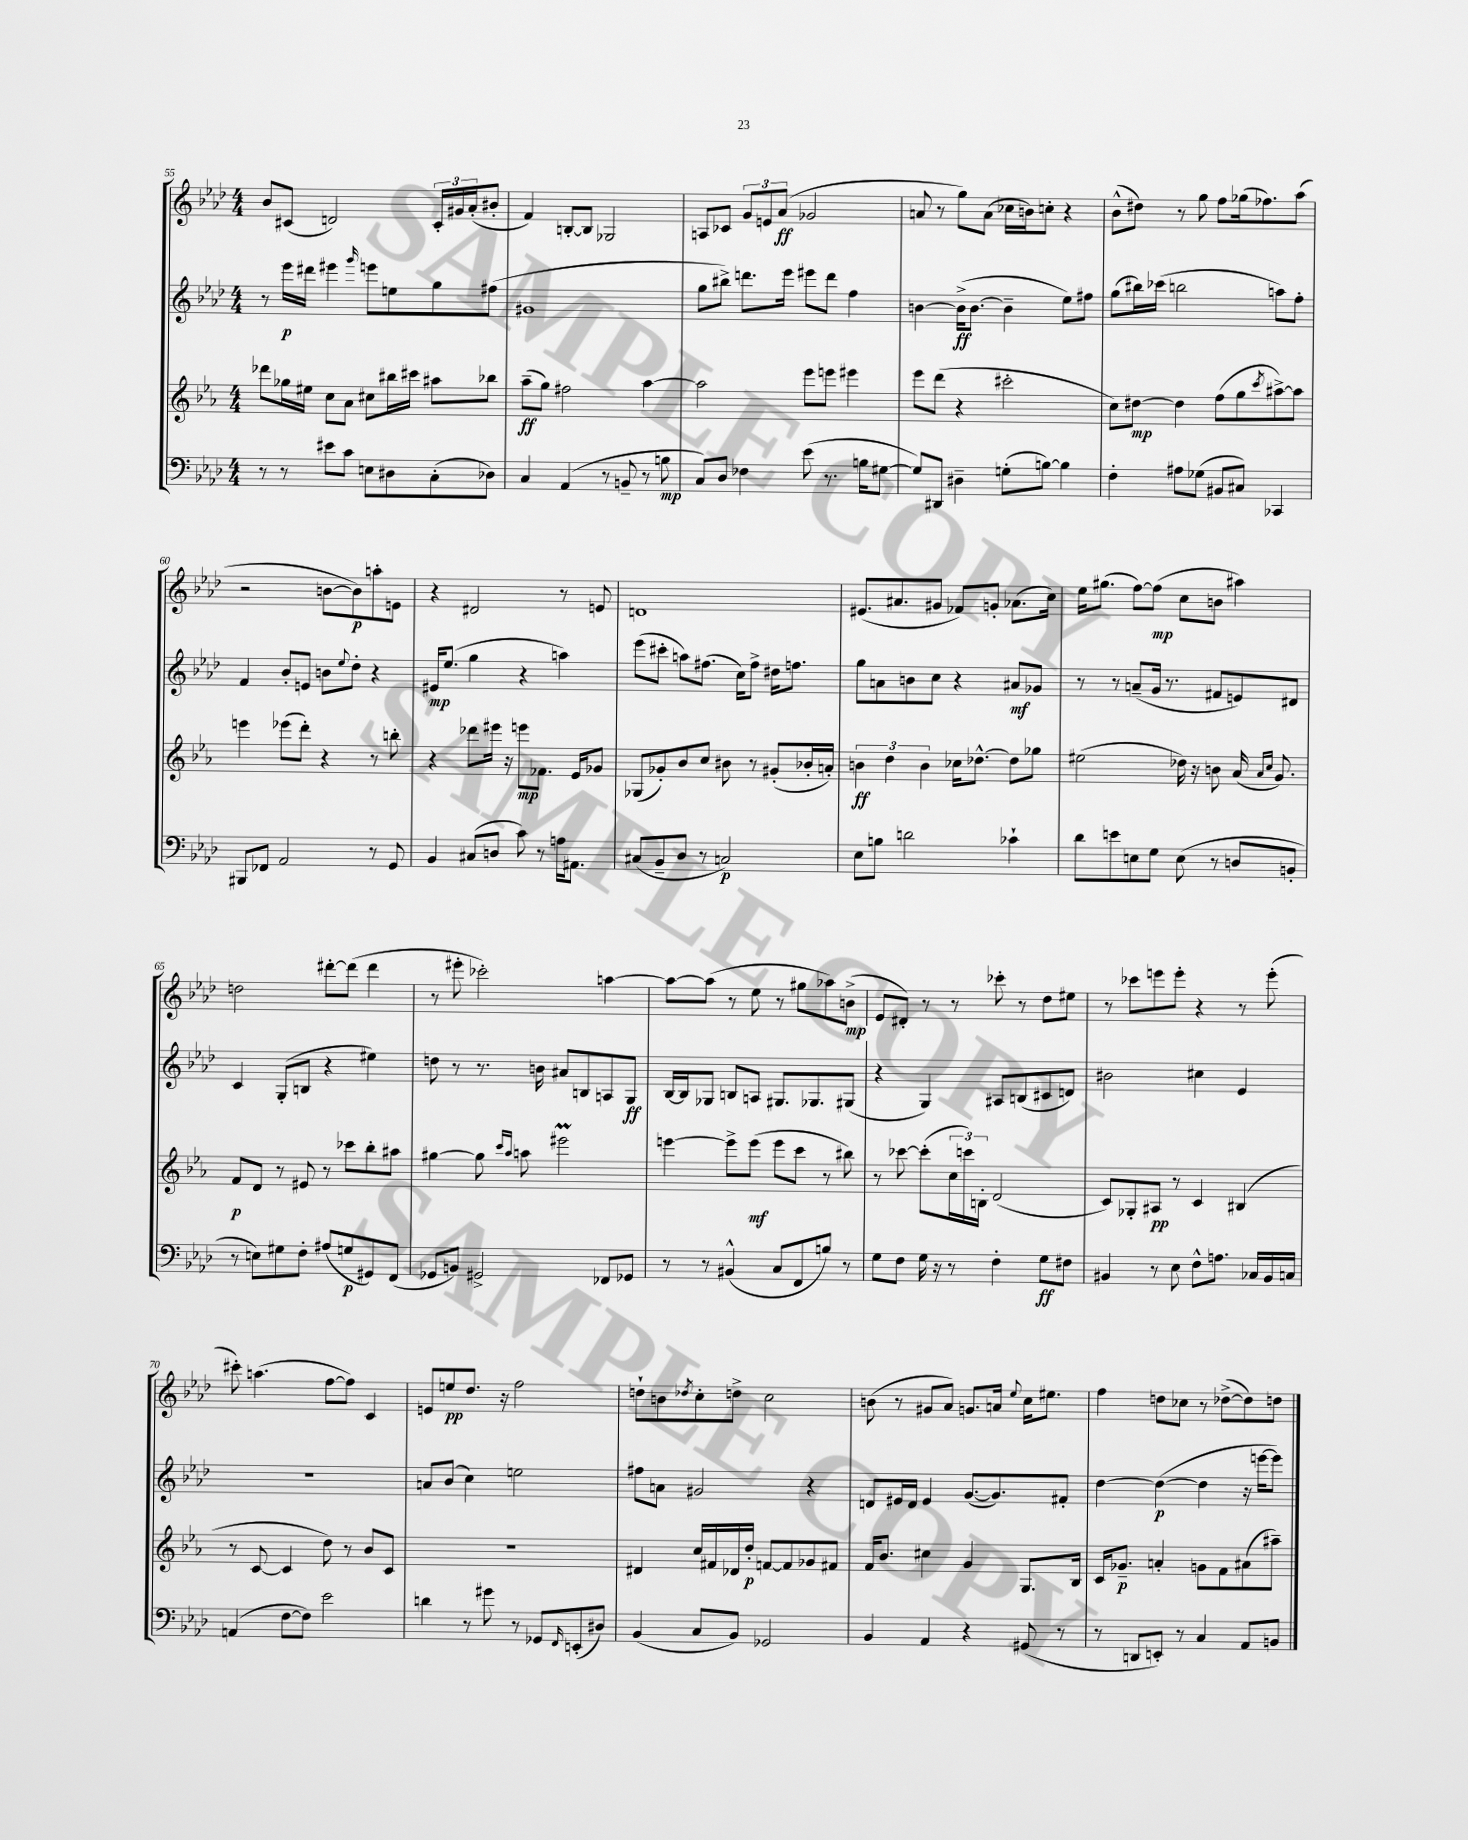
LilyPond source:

<<
\new StaffGroup <<
\new Staff = "s0" {
    \clef treble \key aes \major \numericTimeSignature \time 4/4
    bes'8 cis'8( d'2) \tuplet 3/2 { cis'16-. gis'16 aes'16-.( } bis'8-. |
    f'4) b8~-. b8 ges2 |
    a8 ces'8 \tuplet 3/2 { g'8 e'8 aes'8\ff( } ges'2 |
    a'8 r8 g''8) a'8( ces''16 b'16) c''8-. r4 |
    bes'8-^( dis''8) r8 g''8 f''8 ges''16( fes''8.) aes''8( |
    r2 b'8~ b'8\p) a''8-. e'8 |
    r4 dis'2 r8 e'8 |
    d'1 |
    eis'8.( ais'8. gis'8 fes'8) g'8-. aes'8.( c''16) |
    ees''16 gis''8.( f''8~) f''8\mp( c''8 b'8 ais''4) |
    d''2 dis'''8~-. dis'''8( dis'''4 |
    r8 eis'''8-. ces'''2-.) a''4~ |
    a''8~ a''8( r8 ees''8 r8 gis''8 aes''8) b'8->\mp( |
    ees'8 dis'8-.) r8 r8 ces'''8-. r8 des''8 eis''8 |
    r8 ces'''8 e'''8 e'''8-. r4 r8 e'''8-.( |
    cis'''8-.) a''4.( f''8~ f''8) c'4 |
    e'8 e''8\pp des''8. r16 f''2 |
    d''8-! b'8 \acciaccatura { des''8 } c''8-. d''8-> c''2 |
    b'8( r8 gis'8 aes'8) g'8. a'16 \appoggiatura { ees''8 } c''16 eis''8. |
    f''4 d''8 ces''8 r8 des''8~->( des''8) d''8 \bar "|." |
}
\new Staff = "s1" {
    \clef treble \key aes \major \numericTimeSignature \time 4/4
    r8 ees'''16\p dis'''16 eis'''4 \grace { g'''16 } e'''8 e''8 g''8 fis''8( |
    gis'1 |
    g''8 bis''8->) d'''8. ees'''16 eis'''8 d'''8 f''4 |
    b'4~ b'16->\ff( b'8.~ b'4-- ees''8) fis''8 |
    g''8( bis''16) ces'''16( b''2 a''8) f''8-. |
    f'4 bes'8-. e'8 b'8 \appoggiatura { ees''8 } des''8-. r4 |
    eis'16\mp ees''8.( g''4 r4 a''4) |
    ees'''8( cis'''8-. a''8) fis''8.( c''16) fis''8-> dis''16 f''8. |
    g''8 a'8 b'8 c''8 r4 ais'8\mf ges'8 |
    r8 r8 a'8--( g'16 r8. fis'8 e'8) dis'8 |
    c'4 g8-.( b8 r4 eis''4) |
    d''8 r8 r8. b'16 ais'8 b8 a8 g8\ff |
    bes16~ bes16 ges8 b8 a8 gis8. ges8. gis8( |
    r4 g4) ais8 b8( cis'8 d'8) |
    bis'2 cis''4 ees'4 |
    R1 |
    a'8 bes'8( c''4) e''2 |
    fis''8 a'8 gis'2 r4 |
    d'8 eis'16 d'16 eis'4 g'8.~( g'8.) fis'8-. |
    des''4~ des''4~\p( des''4 r16 e'''16~ e'''8) \bar "|." |
}
\new Staff = "s2" {
    \clef treble \key ees \major \numericTimeSignature \time 4/4
    des'''8 ges''16 eis''16 c''8 aes'8 cis''8 bis''16 cis'''16 ais''8 bes''8 |
    aes''8--\ff( g''8) fis''2 aes''4~ |
    aes''2 ees'''8 e'''8 eis'''4 |
    ees'''8 d'''8( r4 cis'''2-. |
    c''8) dis''8~\mp dis''4 f''8( g''8 \acciaccatura { c'''8 } ais''8~->) ais''8 |
    e'''4 ees'''8( d'''8-.) r4 r8 b''8-. |
    r4 des'''8 eis'''16 r16 e'''8\mp fes'8. ees'16 ges'8 |
    ges8( ges'8-.) bes'8 c''8 bis'8 r8 gis'8-.( bes'16-. a'16-.) |
    \tuplet 3/2 { b'4\ff d''4 b'4 } ces''16 des''8.~-^ des''8 ges''8 |
    eis''2( des''16) r16 b'8 aes'16( \grace { aes'16 c''16 } g'8.) |
    f'8\p d'8 r8 eis'8 r8 ces'''8 bes''8-. ais''8 |
    gis''4~ gis''8 \grace { c'''16 aes''16 } a''8 eis'''2\prall |
    e'''4~ e'''8-> e'''8\mf( e'''8 c'''8 r8 bis''8) |
    r8 ces'''8~ ces'''8-.( \tuplet 3/2 { c''16 c'''16) b16-. } d'2( |
    c'8) ges8-. ais8\pp r8 c'4 bis4( |
    r8 c'8~ c'4 d''8) r8 bes'8 c'8 |
    R1 |
    dis'4 c''16 fis'16 des'16 d''16-.\p f'8~ f'8 ges'8 fis'8 |
    f'16 bes'8. cis''4 g'4 g8. bes16 |
    c'16 ges'8.--\p a'4-. g'8 f'8 ais'8( ais''8--) \bar "|." |
}
\new Staff = "s3" {
    \clef bass \key aes \major \numericTimeSignature \time 4/4
    r8 r8 eis'8 c'8 e8 dis8 c8-.( des8) |
    c4 aes,4( r8 b,8-- r8 b8\mp |
    c8) des8 fes4 ees'8( r8. b16 gis8~ |
    gis8) dis,8 dis4-- g8-.( b8~) b4 |
    f4-. ais8 ges8( bis,8 cis8) ces,4 |
    bis,,8 fes,8 aes,2 r8 g,8 |
    bes,4 cis8( d8 c'8) r8 a16 ais,8. |
    cis8( bes,8-- des8 r8 c2\p) |
    ees8 b8 d'2 ces'4-! |
    des'8 e'8 e8 g8 e8( r8 d8 b,8-. |
    r8 e8) gis8 f8-. ais8( g8\p gis,8) f,8( |
    ges,8 b,8) gis,2-> fes,8 ges,8 |
    r8 r8 bis,4-^( c8 f,8 b8) r8 |
    g8 f8 g16 r16 r8 f4-. g8\ff fis8 |
    bis,4 r8 ees8 f8-^ a8. ces16 bis,16 c16 |
    a,4( f8~ f8) ees'2 |
    d'4 r8 gis'8 r8 ges,8 \grace { f,16 } e,8-.( dis8) |
    bes,4( c8 bes,8) ges,2 |
    bes,4 aes,4 r4 gis,8( r8 |
    r8 d,8 e,8-.) r8 c4 aes,8 b,8 \bar "|." |
}
>>
>>
\layout { \context { \Score currentBarNumber = #55 } }
